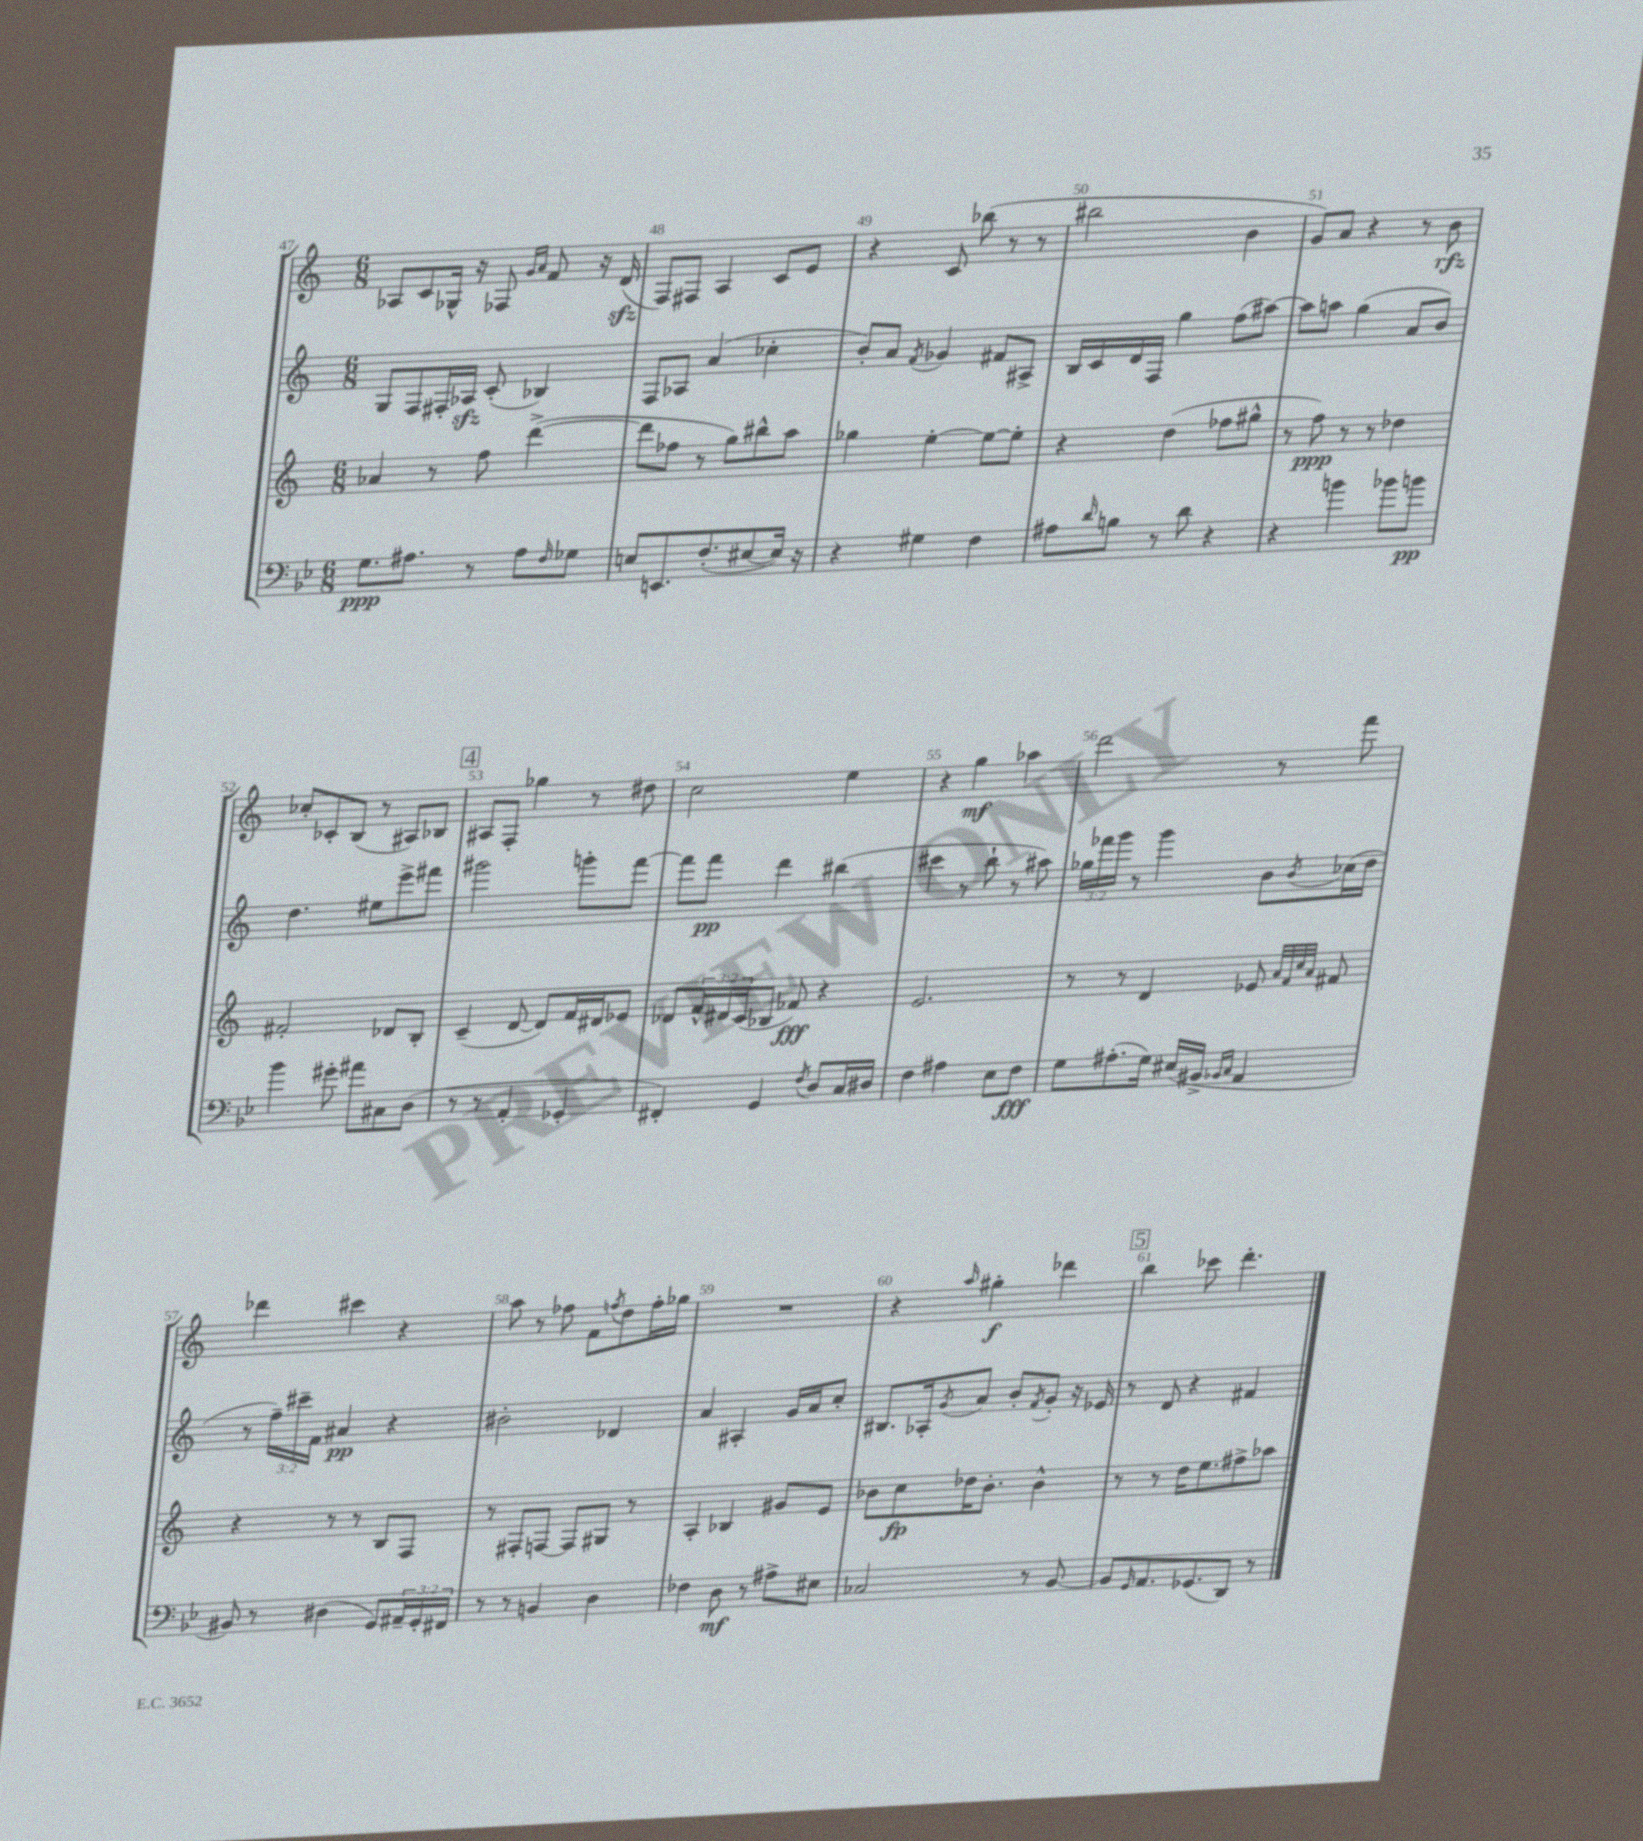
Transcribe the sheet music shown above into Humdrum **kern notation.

**kern	**dynam	**kern	**dynam	**kern	**dynam	**kern	**dynam
*part4	*part4	*part3	*part3	*part2	*part2	*part1	*part1
*staff4	*staff4	*staff3	*staff3	*staff2	*staff2	*staff1	*staff1
*clefF4	*	*clefG2	*	*clefG2	*	*clefG2	*
*k[b-e-]	*	*k[]	*	*k[]	*	*k[]	*
*M6/8	*	*M6/8	*	*M6/8	*	*M6/8	*
=47	=47	=47	=47	=47	=47	=47	=47
8.G\L	ppp	4a-X/	.	8G/L	.	8A-X/L	.
.	.	.	.	8F/	.	8c/	.
8.A#X\J	.	.	.	.	.	.	.
.	.	8r	.	16F#X'/L	.	16G-X^^/Jk	.
.	.	.	.	16A-Xzz/JJ	.	16r	.
8r	.	8ff\	.	(8c'/	.	8F-X/	.
.	.	.	.	.	.	16qqg/LL	.
.	.	.	.	.	.	16qqa/JJ	.
8A#\L	.	([4ddd^\	.	4B-X/)	.	8f/	.
16qqF/	.	.	.	.	.	.	.
8G-X\J	.	.	.	.	.	16r	.
.	.	.	.	.	.	(16dzz/	.
=48	=48	=48	=48	=48	=48	=48	=48
8En/L	.	8ddd\L]	.	8F/L	.	8F/L)	.
8.EEn/	.	8ff-X\J	.	8A-X/J	.	8F#X/J	.
.	.	8r	.	(4a/	.	4A/	.
(8.F'/	.	.	.	.	.	.	.
.	.	8gg\L)	.	.	.	.	.
[8E#X/	.	8bb#X^^\	.	4cc-X'\	.	8c/L	.
16E#/Jk])	.	8aa\J	.	.	.	8e/J	.
16r	.	.	.	.	.	.	.
=49	=49	=49	=49	=49	=49	=49	=49
4r	.	4gg-X\	.	8b'/L)	.	4r	.
.	.	.	.	8a/J	.	.	.
.	.	.	.	8qf/	.	.	.
4G#X\	.	[4ee'\	.	4g-X/	.	8c/	.
.	.	.	.	.	.	(8bb-X\	.
4F\	.	8ee\L_	.	8f#X/L	.	8r	.
.	.	8ee'\J]	.	8A#X^/J	.	8r	.
=50	=50	=50	=50	=50	=50	=50	=50
8A#X\L	.	4r	.	16B/LL	.	2bb#X\	.
.	.	.	.	16c/	.	.	.
16qqd/	.	.	.	.	.	.	.
8Bn\J	.	.	.	16d/	.	.	.
.	.	.	.	16F/JJ	.	.	.
8r	.	(4dd\	.	4gg\	.	.	.
8d\	.	.	.	.	.	.	.
4r	.	8ff-X\L	.	(8ff\L	.	4b\	.
.	.	8gg#X^^\J	.	[8aa#X\J)	.	.	.
=51	=51	=51	=51	=51	=51	=51	=51
4r	.	8r	.	8aa#\L]	.	8g/L)	.
.	.	8ff\)	ppp	8aan\J	.	8a/J	.
4bn\	.	8r	.	(4gg\	.	4r	.
.	.	8r	.	.	.	.	.
8b-X\L	.	4dd-X\	.	8a/L	.	8r	.
8bn\J	pp	.	.	8b/J)	.	8b\	rfz
!!LO:LB:g=z
=52	=52	=52	=52	=52	=52	=52	=52
4b-\	.	2f#X'/	.	4.dd\	.	8cc-X'/L	.
.	.	.	.	.	.	8c-X'/	.
8g#X'\	.	.	.	.	.	(8B/J	.
8a#X\L	.	.	.	8ee#X\L	.	8r	.
8C#X\	.	8d-X/L	.	8eee^\	.	8A#X/L)	.
(8D\J	.	8B'/J	.	8fff#X\J	.	8B-X/J	.
!!LO:REH:place=s1:t=4
=53	=53	=53	=53	=53	=53	=53	=53
8r	.	(4c~/	.	2ggg#X\	.	8A#X/L	.
8r	.	.	.	.	.	8F'/J	.
4AA'/	.	[8d/	.	.	.	4gg-X\	.
.	.	8d/L])	.	.	.	.	.
4GG-X'/	.	16f/L	.	8gggn'\L	.	8r	.
.	.	16d#X/J	.	.	.	.	.
.	.	8e-X/J	.	[8fff\J	.	8dd#X\	.
=54	=54	=54	=54	=54	=54	=54	=54
4FF#X'/)	.	8d-X/L	.	8fff\L]	.	2cc\	.
.	.	24f^^/L	.	8fff\J	pp	.	.
.	.	24d#X/	.	.	.	.	.
.	.	(24c/J	.	.	.	.	.
4GG/	.	8B-X/J	.	4ddd\	.	.	.
.	.	8f-X/)	fff	.	.	.	.
8qF/	.	.	.	.	.	.	.
8D/L	.	4r	.	(4bb#X\	.	4ee\	.
16C/L	.	.	.	.	.	.	.
16D#X/JJ	.	.	.	.	.	.	.
=55	=55	=55	=55	=55	=55	=55	=55
4F\	.	2.e/	.	4ccc#X\	.	4r	.
4A#X\	.	.	.	8r	.	4gg\	mf
.	.	.	.	8bb`\	.	.	.
8E-\L	.	.	.	8r	.	4aa-X\	.
8F\J	fff	.	.	8aa#X\)	.	.	.
=56	=56	=56	=56	=56	=56	=56	=56
8G\L	.	8r	.	24gg-X\LL	.	2ddd\	.
.	.	.	.	24fff-X\	.	.	.
.	.	.	.	24ggg\JJ	.	.	.
(8.A#X'\	.	8r	.	8r	.	.	.
.	.	4d/	.	4ggg\	.	.	.
16G\Jk)	.	.	.	.	.	.	.
(16E#X/LL	.	.	.	.	.	.	.
16BB#X^/JJ	.	.	.	.	.	.	.
16qqBB-X/LL	.	.	.	.	.	.	.
16qqC/JJ	.	.	.	.	.	.	.
4AA/	.	8e-X/	.	8b\L	.	8r	.
.	.	32qqa/LLL	.	.	.	.	.
.	.	32qqf/	.	.	.	.	.
.	.	32qqcc/	.	.	.	.	.
.	.	32qqa/JJJ	.	8qb/	.	.	.
.	.	8f#X/	.	(16cc-X\L	.	8fff\	.
.	.	.	.	16dd\JJ	.	.	.
!!LO:LB:g=z
=57	=57	=57	=57	=57	=57	=57	=57
8BB#X/)	.	4r	.	8r	.	4ddd-X\	.
8r	.	.	.	24ff~\LL)	.	.	.
.	.	.	.	24ccc#X~\	.	.	.
.	.	.	.	24f\JJ	.	.	.
(4D#X\	.	8r	.	4a#X/	pp	4ccc#X\	.
.	.	8r	.	.	.	.	.
8GG/L)	.	8B/L	.	4r	.	4r	.
24AA#X~/L	.	8F/J	.	.	.	.	.
24GG'/	.	.	.	.	.	.	.
24FF#X/JJ	.	.	.	.	.	.	.
=58	=58	=58	=58	=58	=58	=58	=58
8r	.	8r	.	2b#X'\	.	8aa\	.
8r	.	8F#X'/L	.	.	.	8r	.
4BBn/	.	[8Fn/J	.	.	.	8ff-X\	.
.	.	8F/L]	.	.	.	8f\L	.
.	.	.	.	.	.	8qffn/	.
4D\	.	8G#X/J	.	4d-X/	.	8dd\	.
.	.	8r	.	.	.	16ff'\L	.
.	.	.	.	.	.	16gg-X\JJ	.
=59	=59	=59	=59	=59	=59	=59	=59
4F-X\	.	4A'/	.	4a/	.	2.r	.
8D\	mf	4B-X/	.	4A#X'/	.	.	.
8r	.	.	.	.	.	.	.
8A#X^\L	.	8g#X/L	.	16g/LL	.	.	.
.	.	.	.	16a/J	.	.	.
8E#X\J	.	8e/J	.	8cc'/J	.	.	.
=60	=60	=60	=60	=60	=60	=60	=60
2C-X/	.	8b-X\L	.	8.B#X/L	.	4r	.
.	.	8cc\	fp	.	.	.	.
.	.	.	.	16A-X'/k	.	.	.
.	.	.	.	8qg/	.	16qqaa/	.
.	.	16dd-X\K	.	8a/J	.	4gg#X'\	f
.	.	8.b-'\J	.	.	.	.	.
.	.	.	.	8b'/L	.	.	.
.	.	.	.	8qf/	.	.	.
8r	.	4b-^^\	.	8g'/J	.	4ddd-X\	.
[8BB-/	.	.	.	16r	.	.	.
.	.	.	.	16e-X/	.	.	.
!!LO:REH:place=s1:t=5
=61	=61	=61	=61	=61	=61	=61	=61
8BB-/L]	.	8r	.	8r	.	4bb\	.
16qqGG/	.	.	.	.	.	.	.
8.AA/	.	8r	.	8d/	.	.	.
.	.	16dd\KL	.	4r	.	8ccc-X\	.
(8.GG-X/	.	8.ee\	.	.	.	.	.
.	.	.	.	.	.	4.ddd'\	.
8DD/J)	.	8ff#X^\	.	4f#X/	.	.	.
8r	.	8aa-X\J	.	.	.	.	.
==	==	==	==	==	==	==	==
*-	*-	*-	*-	*-	*-	*-	*-
